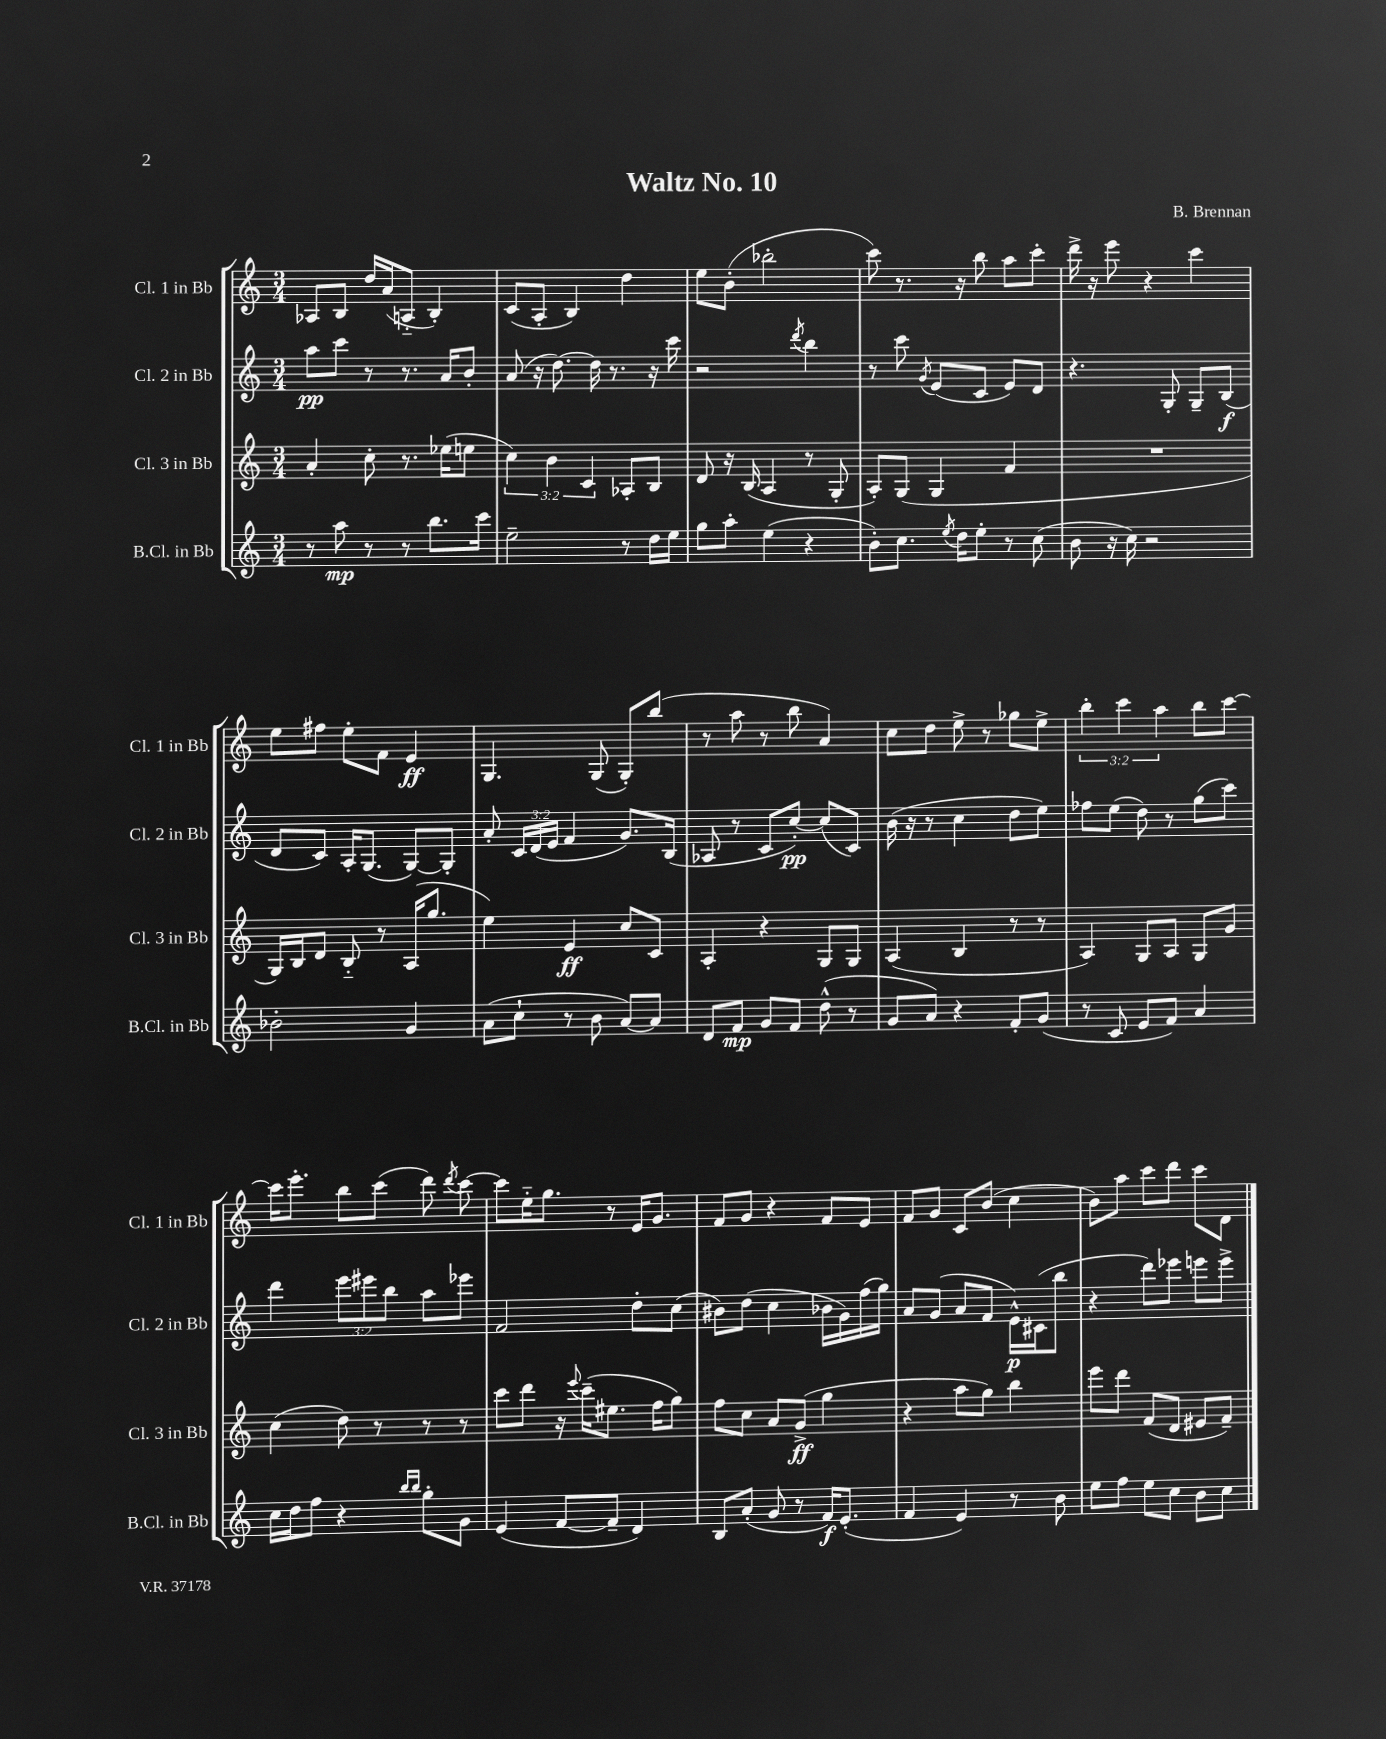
\header { title = "Waltz No. 10" composer = "B. Brennan" }
<<
\new StaffGroup <<
\new Staff = "s0" \with { instrumentName = "Cl. 1 in Bb" shortInstrumentName = "Cl. 1 in Bb" } {
    \clef treble \key c \major \numericTimeSignature \time 3/4 \override Staff.TupletNumber.text = #tuplet-number::calc-fraction-text
    \autoBeamOff aes8[ b8] d''16[ a'16( a8]-_ b4-.) |
    c'8[( a8]-. b4) d''4 |
    e''8[ b'8]-.( bes''2-. |
    c'''8) r8. r16 b''8 a''8[ c'''8]-. |
    d'''16-> r16 e'''8 r4 c'''4 |
    e''8[ fis''8] e''8[-. f'8] e'4\ff |
    g4. g8( g8[-.) b''8]( |
    r8 a''8 r8 b''8 a'4) |
    c''8[ d''8] e''8-> r8 ges''8[ e''8]-> |
    \tuplet 3/2 { b''4-. c'''4 a''4 } b''8[ c'''8]~ |
    c'''16[ e'''8.]-. b''8[ c'''8]( d'''8) \acciaccatura { d'''8 } c'''8~ |
    c'''8[ e''16-_ g''8.] r8 e'16[ g'8.] |
    f'8[ g'8] r4 f'8[ e'8] |
    f'8[ g'8] c'8[ b'8]( c''4 |
    b'8[) a''8] c'''8[ d'''8] c'''8[ d'8] \bar "|." |
}
\new Staff = "s1" \with { instrumentName = "Cl. 2 in Bb" shortInstrumentName = "Cl. 2 in Bb" } {
    \clef treble \key c \major \numericTimeSignature \time 3/4 \override Staff.TupletNumber.text = #tuplet-number::calc-fraction-text
    \autoBeamOff a''8[\pp c'''8] r8 r8. a'16[ b'8]-. |
    a'8( r16 d''8.~) d''16 r8. r16 c'''16 |
    r2 \acciaccatura { d'''8 } b''4 |
    r8 c'''8 \acciaccatura { g'8 } e'8[( c'8] e'8[) d'8] |
    r4. g8-. g8[-- b8]\f( |
    d'8[ c'8]) a16[-. g8.]( g8[~) g8]-. |
    a'8-. \tuplet 3/2 { c'16[ d'16( e'16] } f'4 g'8.[) b16]( |
    aes8 r8 c'8[ c''8]~-.\pp) c''8[( c'8]) |
    b'16( r16 r8 c''4 d''8[ e''8]) |
    fes''8[ e''8]( d''8) r8 g''8[( c'''8]) |
    d'''4 \tuplet 3/2 { e'''8[ eis'''8 b''8] } a''8[ ees'''8] |
    f'2 d''8[-. c''8]( |
    bis'8[) d''8]( c''4 bes'16[ g'16) f''16( g''16]) |
    a'8[ g'8]( a'8[ f'8] e'16[-^\p) cis'16( b''8] |
    r4 d'''8[) ees'''8] e'''8[ e'''8]-> \bar "|." |
}
\new Staff = "s2" \with { instrumentName = "Cl. 3 in Bb" shortInstrumentName = "Cl. 3 in Bb" } {
    \clef treble \key c \major \numericTimeSignature \time 3/4 \override Staff.TupletNumber.text = #tuplet-number::calc-fraction-text
    \autoBeamOff a'4-. c''8-. r8. ees''16[( e''8] |
    \tuplet 3/2 { c''4) b'4 c'4 } aes8[-. b8] |
    d'8 r16 b16( a4 r8 g8-. |
    a8[-.) g8]( g4 f'4 |
    R2. |
    g16[) b16 d'8] b8-_ r8 a16[( g''8.] |
    e''4) e'4\ff c''8[ c'8] |
    a4-. r4 g8[ g8] |
    a4( b4 r8 r8 |
    a4) g8[ a8] g8[ g'8] |
    c''4( d''8) r8 r8 r8 |
    c'''8[ d'''8] r16 \appoggiatura { e'''8 } c'''16[--( eis''8.] f''16[ g''8]) |
    f''8[ c''8] a'8[ g'8]->\ff( g''4 |
    r4 a''8[ g''8]) b''4 |
    e'''8[ d'''8] f'8[( d'8] eis'8[ f'8]--) \bar "|." |
}
\new Staff = "s3" \with { instrumentName = "B.Cl. in Bb" shortInstrumentName = "B.Cl. in Bb" } {
    \clef treble \key c \major \numericTimeSignature \time 3/4
    \autoBeamOff r8 a''8\mp r8 r8 b''8.[ c'''16] |
    e''2-- r8 d''16[ e''16] |
    g''8[ a''8]-. e''4( r4 |
    b'8[-.) c''8.] \acciaccatura { e''8 } d''16[ e''8]-. r8 c''8( |
    b'8 r16 c''16) r2 |
    bes'2-. g'4 |
    a'8[( c''8]-! r8 b'8 a'8[~) a'8] |
    d'8[ f'8]\mp g'8[ f'8] d''8-^( r8 |
    g'8[ a'8]) r4 f'8[-. g'8]( |
    r8 c'8 e'8[ f'8]) a'4 |
    c''16[ d''16 f''8] r4 \grace { b''16[ b''16] } g''8[-. g'8] |
    e'4( f'8[~ f'8]-- d'4) |
    b8[ a'8]-.( g'8 r8 f'16[\f) e'8.]-.( |
    f'4 e'4) r8 b'8 |
    e''8[ f''8] e''8[ c''8] b'8[ c''8] \bar "|." |
}
>>
>>
\layout { \context { \Score \remove "Bar_number_engraver" } }
